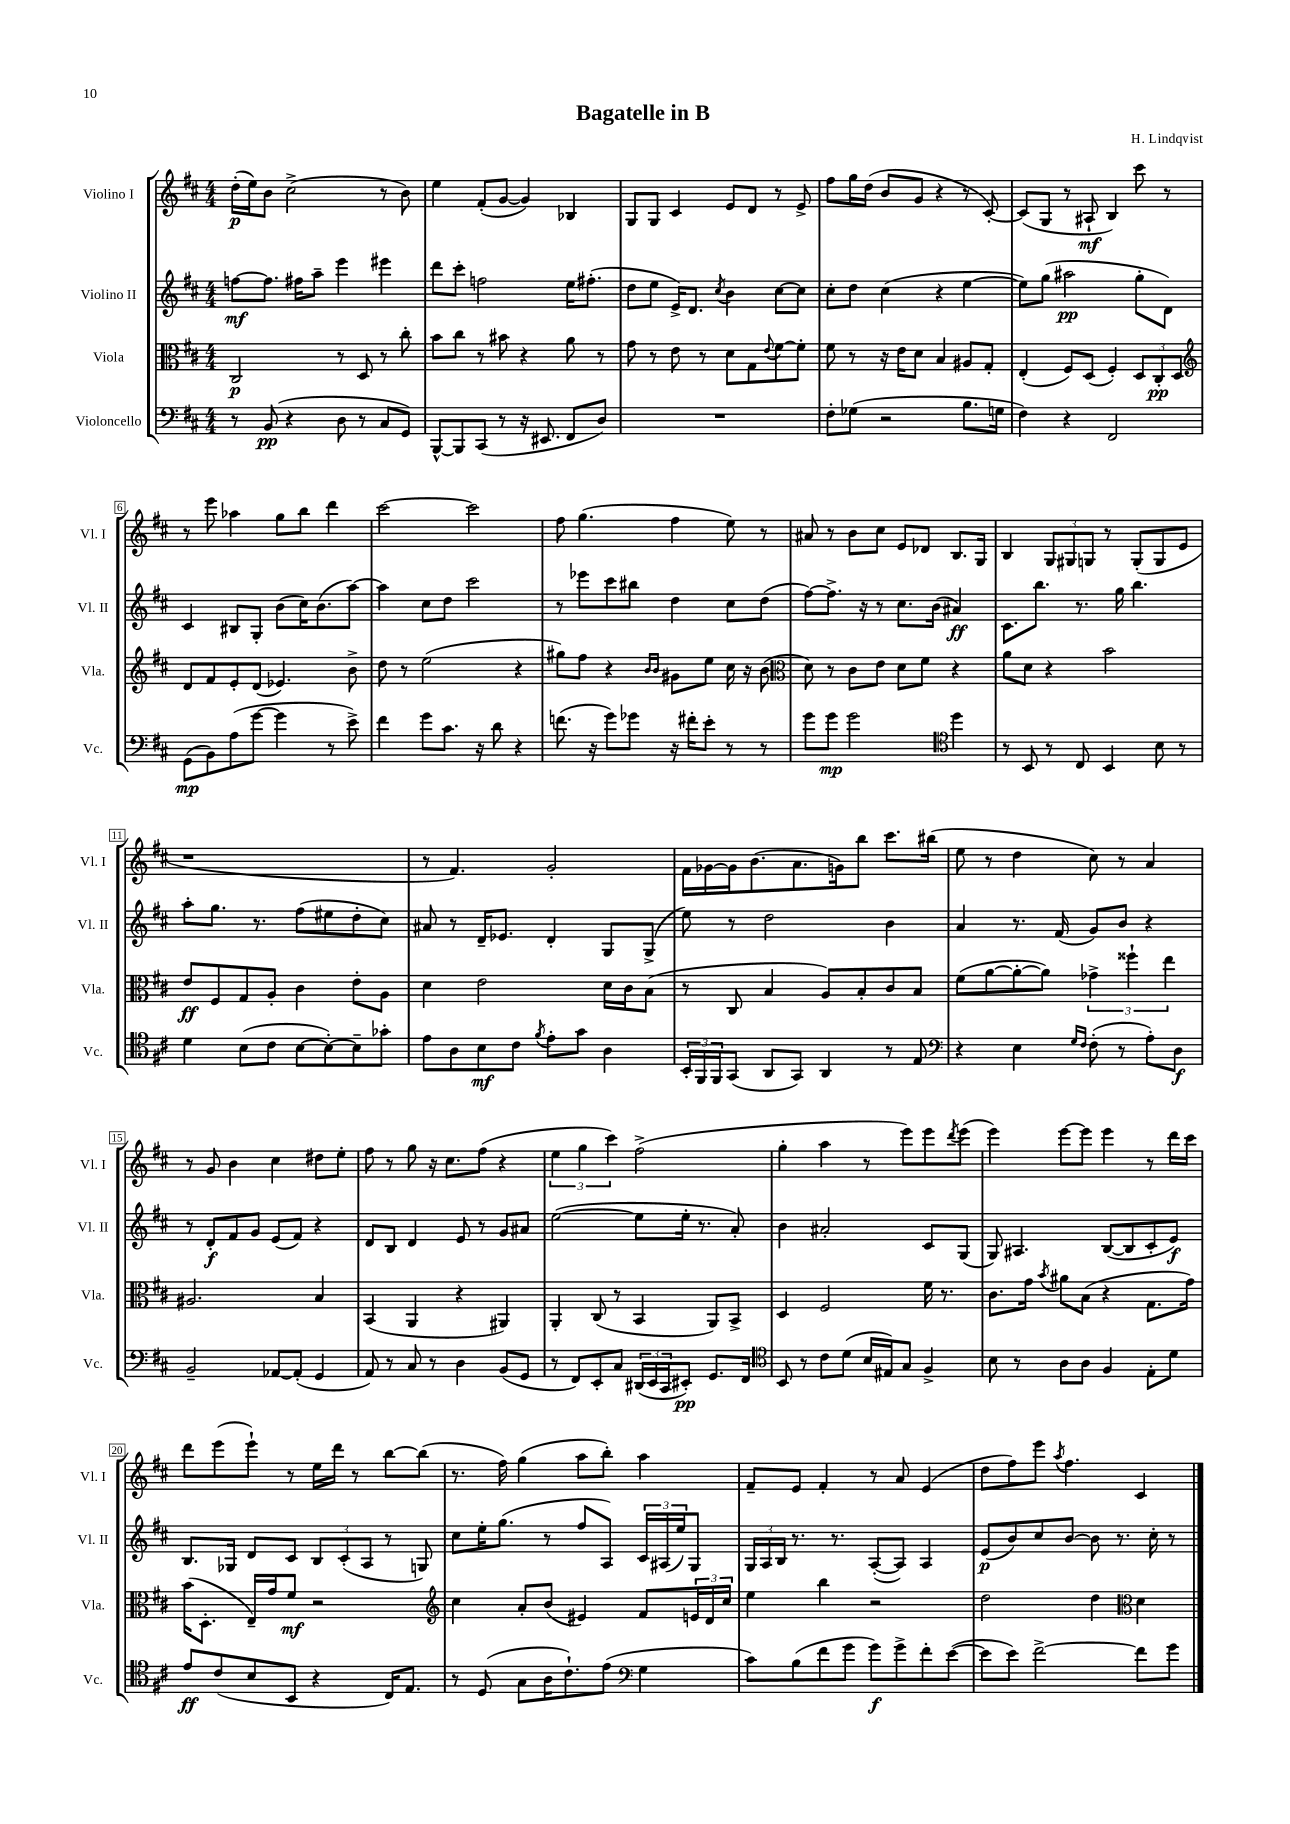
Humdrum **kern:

**kern	**dynam	**kern	**dynam	**kern	**dynam	**kern	**dynam
*part4	*part4	*part3	*part3	*part2	*part2	*part1	*part1
*staff4	*staff4	*staff3	*staff3	*staff2	*staff2	*staff1	*staff1
*I"Violoncello	*	*I"Viola	*	*I"Violino II	*	*I"Violino I	*
*I'Vc.	*	*I'Vla.	*	*I'Vl. II	*	*I'Vl. I	*
*clefF4	*	*clefC3	*	*clefG2	*	*clefG2	*
*k[f#c#]	*	*k[f#c#]	*	*k[f#c#]	*	*k[f#c#]	*
*M4/4	*	*M4/4	*	*M4/4	*	*M4/4	*
=1	=1	=1	=1	=1	=1	=1	=1
8r	.	2C#/	p	[8ffn\L	mf	(16dd'\LL	p
.	.	.	.	.	.	16ee\J)	.
(8BB/	pp	.	.	8.ff\J]	.	8b\J	.
4r	.	.	.	.	.	(2cc#^\	.
.	.	.	.	16ff#X\KL	.	.	.
.	.	.	.	8aa~\J	.	.	.
8D\	.	8r	.	4eee\	.	.	.
8r	.	8D/	.	.	.	.	.
8C#/L	.	8r	.	4eee#X\	.	8r	.
8GG/J)	.	8cc#'\	.	.	.	8b\)	.
=2	=2	=2	=2	=2	=2	=2	=2
[8BBB^^/L	.	8b\L	.	8ddd\L	.	4ee\	.
8BBB/]	.	8cc#\J	.	8ccc#'\J	.	.	.
(8CC#/J	.	8r	.	2ffn\	.	(8f#'/L	.
8r	.	8b#X\	.	.	.	[8g/J	.
16r	.	4r	.	.	.	4g/])	.
8.EE#X/	.	.	.	.	.	.	.
8FF#/L	.	8a\	.	16ee\KL	.	4B-X/	.
.	.	.	.	(8.ff#X'\J	.	.	.
8D/J)	.	8r	.	.	.	.	.
=3	=3	=3	=3	=3	=3	=3	=3
1r	.	8g\	.	8dd\L	.	8G/L	.
.	.	8r	.	8ee\J	.	8G/J	.
.	.	8e\	.	16e^/KL)	.	4c#/	.
.	.	.	.	8.d/J	.	.	.
.	.	8r	.	.	.	.	.
.	.	.	.	8qcc#/	.	.	.
.	.	8d\L	.	4b\	.	8e/L	.
.	.	8G\	.	.	.	8d/J	.
.	.	8qqe/	.	.	.	.	.
.	.	[8f#\	.	[8cc#\L	.	8r	.
.	.	8f#'\J]	.	8cc#\J]	.	8e^/	.
=4	=4	=4	=4	=4	=4	=4	=4
8F#'\L	.	8f#\	.	8cc#'\L	.	8ff#\L	.
(8G-X\J	.	8r	.	8dd\J	.	16gg\L	.
.	.	.	.	.	.	(16dd\JJ	.
2r	.	16r	.	(4cc#\	.	8b/L	.
.	.	16e\KL	.	.	.	.	.
.	.	8d\J	.	.	.	8g/J	.
.	.	4B/	.	4r	.	4r	.
8.B\L	.	8A#X/L	.	[4ee\	.	8r	.
.	.	8G'/J	.	.	.	[8c#'/)	.
16Gn\Jk	.	.	.	.	.	.	.
=5	=5	=5	=5	=5	=5	=5	=5
4F#\)	.	(4E'/	.	8ee\L])	.	(8c#/L]	.
.	.	.	.	(8gg\J	.	8G/J	.
4r	.	8F#/L)	.	2aa#X\	pp	8r	.
.	.	(8D/J	.	.	.	8A#X`/	mf
2FF#/	.	4F#'/)	.	.	.	4B/)	.
.	.	12D/L	.	8gg'\L	.	8ccc#\	.
.	.	12C#'/	pp	.	.	.	.
.	.	.	.	8d\J)	.	8r	.
.	.	12D/J	.	.	.	.	.
!!LO:LB:g=z
=6	=6	=6	=6	=6	=6	=6	=6
*	*	*clefG2	*	*	*	*	*
(8GG\L	mp	8d/L	.	4c#/	.	8r	.
8BB\)	.	8f#/	.	.	.	8eee\	.
(8A\	.	8e'/	.	8B#X/L	.	4aa-X\	.
[8g\J	.	(8d/J	.	8G'/J	.	.	.
4g\]	.	4.e-X/)	.	(8b\L	.	8gg\L	.
.	.	.	.	16cc#\K)	.	8bb\J	.
.	.	.	.	(8.b\	.	.	.
8r	.	.	.	.	.	4ddd\	.
8e^\)	.	8b^\	.	[8aa\J)	.	.	.
=7	=7	=7	=7	=7	=7	=7	=7
4f#\	.	8dd\	.	4aa\]	.	[2ccc#\	.
.	.	8r	.	.	.	.	.
8g\L	.	(2ee\	.	8cc#\L	.	.	.
8.c#\J	.	.	.	8dd\J	.	.	.
.	.	.	.	2ccc#\	.	2ccc#\]	.
16r	.	.	.	.	.	.	.
8d\	.	.	.	.	.	.	.
4r	.	4r	.	.	.	.	.
=8	=8	=8	=8	=8	=8	=8	=8
(8.fn\	.	8gg#X\L)	.	8r	.	8ff#\	.
.	.	8ff#\J	.	8eee-X\L	.	(4.gg\	.
16r	.	.	.	.	.	.	.
8g\L)	.	4r	.	8ccc#\	.	.	.
8g-X\J	.	.	.	8bb#X\J	.	.	.
.	.	16qqb/LL	.	.	.	.	.
.	.	16qqb/JJ	.	.	.	.	.
16r	.	8g#X\L	.	4dd\	.	4ff#\	.
16f#X'\KL	.	.	.	.	.	.	.
8e'\J	.	8ee\J	.	.	.	.	.
8r	.	16cc#\	.	8cc#\L	.	8ee\)	.
.	.	16r	.	.	.	.	.
8r	.	(8b\	.	(8dd\J	.	8r	.
=9	=9	=9	=9	=9	=9	=9	=9
*	*	*clefC3	*	*	*	*	*
8g\L	.	8d\)	.	[8ff#\L)	.	8a#X/	.
8g\J	mp	8r	.	8.ff#^\J]	.	8r	.
2g\	.	8c#\L	.	.	.	8b\L	.
.	.	.	.	16r	.	.	.
.	.	8e\J	.	8r	.	8cc#\J	.
.	.	8d\L	.	8.cc#\L	.	8e/L	.
.	.	8f#\J	.	.	.	8d-X/J	.
.	.	.	.	(16b\Jk	.	.	.
*clefC4	*	*	*	*	*	*	*
4dd\	.	4r	.	4a#X/)	ff	8.B/L	.
.	.	.	.	.	.	16G/Jk	.
=10	=10	=10	=10	=10	=10	=10	=10
8r	.	8a\L	.	8.c#\L	.	4B/	.
8BB/	.	8d\J	.	.	.	.	.
.	.	.	.	8.bb\J	.	.	.
8r	.	4r	.	.	.	12G/L	.
.	.	.	.	.	.	12G#X/	.
8C#/	.	.	.	8.r	.	.	.
.	.	.	.	.	.	12Gn/J	.
4BB/	.	2b\	.	.	.	8r	.
.	.	.	.	16gg\	.	.	.
.	.	.	.	4.bb\	.	(8G'/L	.
8B\	.	.	.	.	.	8G/	.
8r	.	.	.	.	.	8e/J	.
!!LO:LB:g=z
=11	=11	=11	=11	=11	=11	=11	=11
4d\	.	8e/L	ff	8aa'\L	.	1r	.
.	.	8F#/	.	8.gg\J	.	.	.
(8B\L	.	8G/	.	.	.	.	.
.	.	.	.	8.r	.	.	.
8c#\J	.	8A'/J	.	.	.	.	.
[8B\L	.	4c#\	.	(8ff#\L	.	.	.
8B'\_)	.	.	.	8ee#X\	.	.	.
8B~\]	.	8e'\L	.	8dd'\	.	.	.
8g-X'\J	.	8A\J	.	8cc#\J)	.	.	.
=12	=12	=12	=12	=12	=12	=12	=12
8e\L	.	4d\	.	8a#X/	.	8r	.
8A\	.	.	.	8r	.	4.f#/)	.
8B\	mf	2e\	.	16d~/KL	.	.	.
.	.	.	.	8.e-X/J	.	.	.
8c#\J	.	.	.	.	.	.	.
8qf#/	.	.	.	.	.	.	.
8e'\L	.	.	.	4d'/	.	2g'/	.
8g\J	.	.	.	.	.	.	.
4A\	.	16d\LL	.	8G/L	.	.	.
.	.	16c#\J	.	.	.	.	.
.	.	(8B\J	.	(8G^/J	.	.	.
=13	=13	=13	=13	=13	=13	=13	=13
24BB'/LL	.	8r	.	8ee\)	.	16f#\LL	.
24FF#/	.	.	.	.	.	.	.
.	.	.	.	.	.	[16g-X\	.
24FF#/J	.	.	.	.	.	.	.
(8GG/J	.	8C#/	.	8r	.	16g-\J]	.
.	.	.	.	.	.	(8.b\	.
8AA/L	.	4B/	.	2dd\	.	.	.
8GG/J)	.	.	.	.	.	8.a\	.
4AA/	.	8A/L)	.	.	.	.	.
.	.	.	.	.	.	16gn\k)	.
.	.	8B'/	.	.	.	8bb\J	.
8r	.	8c#/	.	4b\	.	8.ccc#\L	.
8E/	.	8B/J	.	.	.	.	.
.	.	.	.	.	.	(16bb#X\Jk	.
=14	=14	=14	=14	=14	=14	=14	=14
*clefF4	*	*	*	*	*	*	*
4r	.	(8f#\L	.	4a/	.	8ee\	.
.	.	[8a\	.	.	.	8r	.
4E\	.	8a'\_	.	8.r	.	4dd\	.
.	.	8a\J])	.	.	.	.	.
.	.	.	.	(16f#/	.	.	.
16qqG/LL	.	.	.	.	.	.	.
16qqF#/JJ	.	.	.	.	.	.	.
(8F#'\	.	6g-X^\	.	8g/L)	.	8cc#\)	.
8r	.	.	.	8b/J	.	8r	.
.	.	6ff##X`\	.	.	.	.	.
8A'\L)	.	.	.	4r	.	4a/	.
.	.	6ee\	.	.	.	.	.
8D\J	f	.	.	.	.	.	.
!!LO:LB:g=z
=15	=15	=15	=15	=15	=15	=15	=15
2BB~/	.	2.A#X/	.	8r	.	8r	.
.	.	.	.	8d'/L	f	8g/	.
.	.	.	.	8f#/	.	4b\	.
.	.	.	.	8g/J	.	.	.
[8AA-X/L	.	.	.	(8e/L	.	4cc#\	.
(8AA-'/J]	.	.	.	8f#/J)	.	.	.
4GG/	.	4B/	.	4r	.	8dd#X\L	.
.	.	.	.	.	.	8ee'\J	.
=16	=16	=16	=16	=16	=16	=16	=16
8AA/)	.	(4BB/	.	8d/L	.	8ff#\	.
8r	.	.	.	8B/J	.	8r	.
8C#/	.	4AA/	.	4d/	.	8gg\	.
8r	.	.	.	.	.	16r	.
.	.	.	.	.	.	8.cc#\L	.
4D\	.	4r	.	8e/	.	.	.
.	.	.	.	8r	.	(8ff#\J	.
(8BB/L	.	4AA#X/)	.	8g/L	.	4r	.
8GG/J	.	.	.	8a#X/J	.	.	.
=17	=17	=17	=17	=17	=17	=17	=17
8r	.	4AA'/	.	([2ee\	.	6ee\	.
8FF#/L)	.	.	.	.	.	.	.
.	.	.	.	.	.	6gg\	.
8EE'/	.	(8C#/	.	.	.	.	.
.	.	.	.	.	.	6ccc#\)	.
8C#/J	.	8r	.	.	.	.	.
(24DD#X/LL	.	4BB/	.	8ee\L]	.	(2ff#^\	.
24EE/	.	.	.	.	.	.	.
24CC#/J	.	.	.	.	.	.	.
8EE#X'/J)	pp	.	.	16ee'\Jk	.	.	.
.	.	.	.	8.r	.	.	.
8.GG/L	.	8AA/L)	.	.	.	.	.
.	.	8BB^/J	.	8a'/)	.	.	.
16FF#/Jk	.	.	.	.	.	.	.
=18	=18	=18	=18	=18	=18	=18	=18
*clefC4	*	*	*	*	*	*	*
8BB/	.	4D/	.	4b\	.	4gg'\	.
8r	.	.	.	.	.	.	.
8c#\L	.	2F#/	.	2a#X'/	.	4aa\	.
(8d\J	.	.	.	.	.	.	.
16B/LL	.	.	.	.	.	8r	.
16E#X/J)	.	.	.	.	.	.	.
8G/J	.	.	.	.	.	8eee\L)	.
4F#^/	.	16f#\	.	8c#/L	.	8eee\	.
.	.	8.r	.	.	.	.	.
.	.	.	.	.	.	8qddd/	.
.	.	.	.	(8G/J	.	(8eee\J	.
=19	=19	=19	=19	=19	=19	=19	=19
8B\	.	8.c#\L	.	8G/)	.	4eee\)	.
8r	.	.	.	4.A#X/	.	.	.
.	.	16g\Jk	.	.	.	.	.
.	.	8qb/	.	.	.	.	.
8A\L	.	8a#X\L	.	.	.	[8eee\L	.
8A\J	.	(8B\J	.	.	.	8eee\J]	.
4F#/	.	4r	.	([8B/L	.	4eee\	.
.	.	.	.	8B/]	.	.	.
8E'\L	.	8.G\L	.	8c#'/	.	8r	.
8d\J	.	.	.	8e/J)	f	16ddd\LL	.
.	.	16g\Jk)	.	.	.	16ccc#\JJ	.
!!LO:LB:g=z
=20	=20	=20	=20	=20	=20	=20	=20
8e/L	ff	(16b\KL	.	8.B/L	.	8ddd\L	.
.	.	8.D'\J	.	.	.	.	.
(8c#/	.	.	.	.	.	(8eee\	.
.	.	.	.	16G-X/Jk	.	.	.
8B/	.	16E~/LL)	.	8d/L	.	8eee`\J)	.
.	.	16g/J	.	.	.	.	.
8BB/J	.	8f#/J	mf	8c#/J	.	8r	.
4r	.	2r	.	12B/L	.	16ee\LL	.
.	.	.	.	.	.	16ddd\JJ	.
.	.	.	.	(12c#'/	.	.	.
.	.	.	.	.	.	8r	.
.	.	.	.	12A/J	.	.	.
16C#/KL)	.	.	.	8r	.	[8bb\L	.
8.E/J	.	.	.	.	.	.	.
.	.	.	.	8Gn/)	.	(8bb\J]	.
=21	=21	=21	=21	=21	=21	=21	=21
*	*	*clefG2	*	*	*	*	*
8r	.	4cc#\	.	8cc#\L	.	8.r	.
(8D/	.	.	.	16ee'\K	.	.	.
.	.	.	.	(8.gg\J	.	16ff#\)	.
8G\L	.	8a'/L	.	.	.	(4gg\	.
16A\K	.	(8b/J	.	8r	.	.	.
8.c#`\)	.	.	.	.	.	.	.
.	.	4e#X/)	.	8ff#/L	.	8aa\L	.
(8e\J	.	.	.	8A/J)	.	8bb'\J)	.
*clefF4	*	*	*	*	*	*	*
4G\	.	8f#/L	.	24c#/LL	.	4aa\	.
.	.	.	.	(24A#X/	.	.	.
.	.	.	.	24ee/J)	.	.	.
.	.	24en/L	.	8G/J	.	.	.
.	.	24d/	.	.	.	.	.
.	.	24cc#/JJ	.	.	.	.	.
=22	=22	=22	=22	=22	=22	=22	=22
8c#\L)	.	4ee\	.	24G/LL	.	8f#~/L	.
.	.	.	.	24A/	.	.	.
.	.	.	.	24B/JJ	.	.	.
(8B\	.	.	.	8.r	.	8e/J	.
8f#\	.	4bb\	.	.	.	4f#'/	.
.	.	.	.	8.r	.	.	.
8g\J	.	.	.	.	.	.	.
8g\L)	f	2r	.	([8A'/L	.	8r	.
8g^\	.	.	.	8A/J])	.	8a/	.
8f#'\	.	.	.	4A/	.	(4e/	.
([8e\J	.	.	.	.	.	.	.
=23	=23	=23	=23	=23	=23	=23	=23
8e\L]	.	2dd\	.	(8e/L	p	8dd\L	.
8e\J)	.	.	.	8b/)	.	8ff#\)	.
[2f#^\	.	.	.	8cc#/	.	8eee\J	.
.	.	.	.	.	.	8qaa/	.
.	.	.	.	[8b/J	.	4.ff#\	.
.	.	4dd\	.	8b\]	.	.	.
.	.	.	.	8.r	.	.	.
*	*	*clefC3	*	*	*	*	*
8f#\L]	.	4d\	.	.	.	4c#/	.
.	.	.	.	16cc#'\	.	.	.
8g\J	.	.	.	8r	.	.	.
==	==	==	==	==	==	==	==
*-	*-	*-	*-	*-	*-	*-	*-
